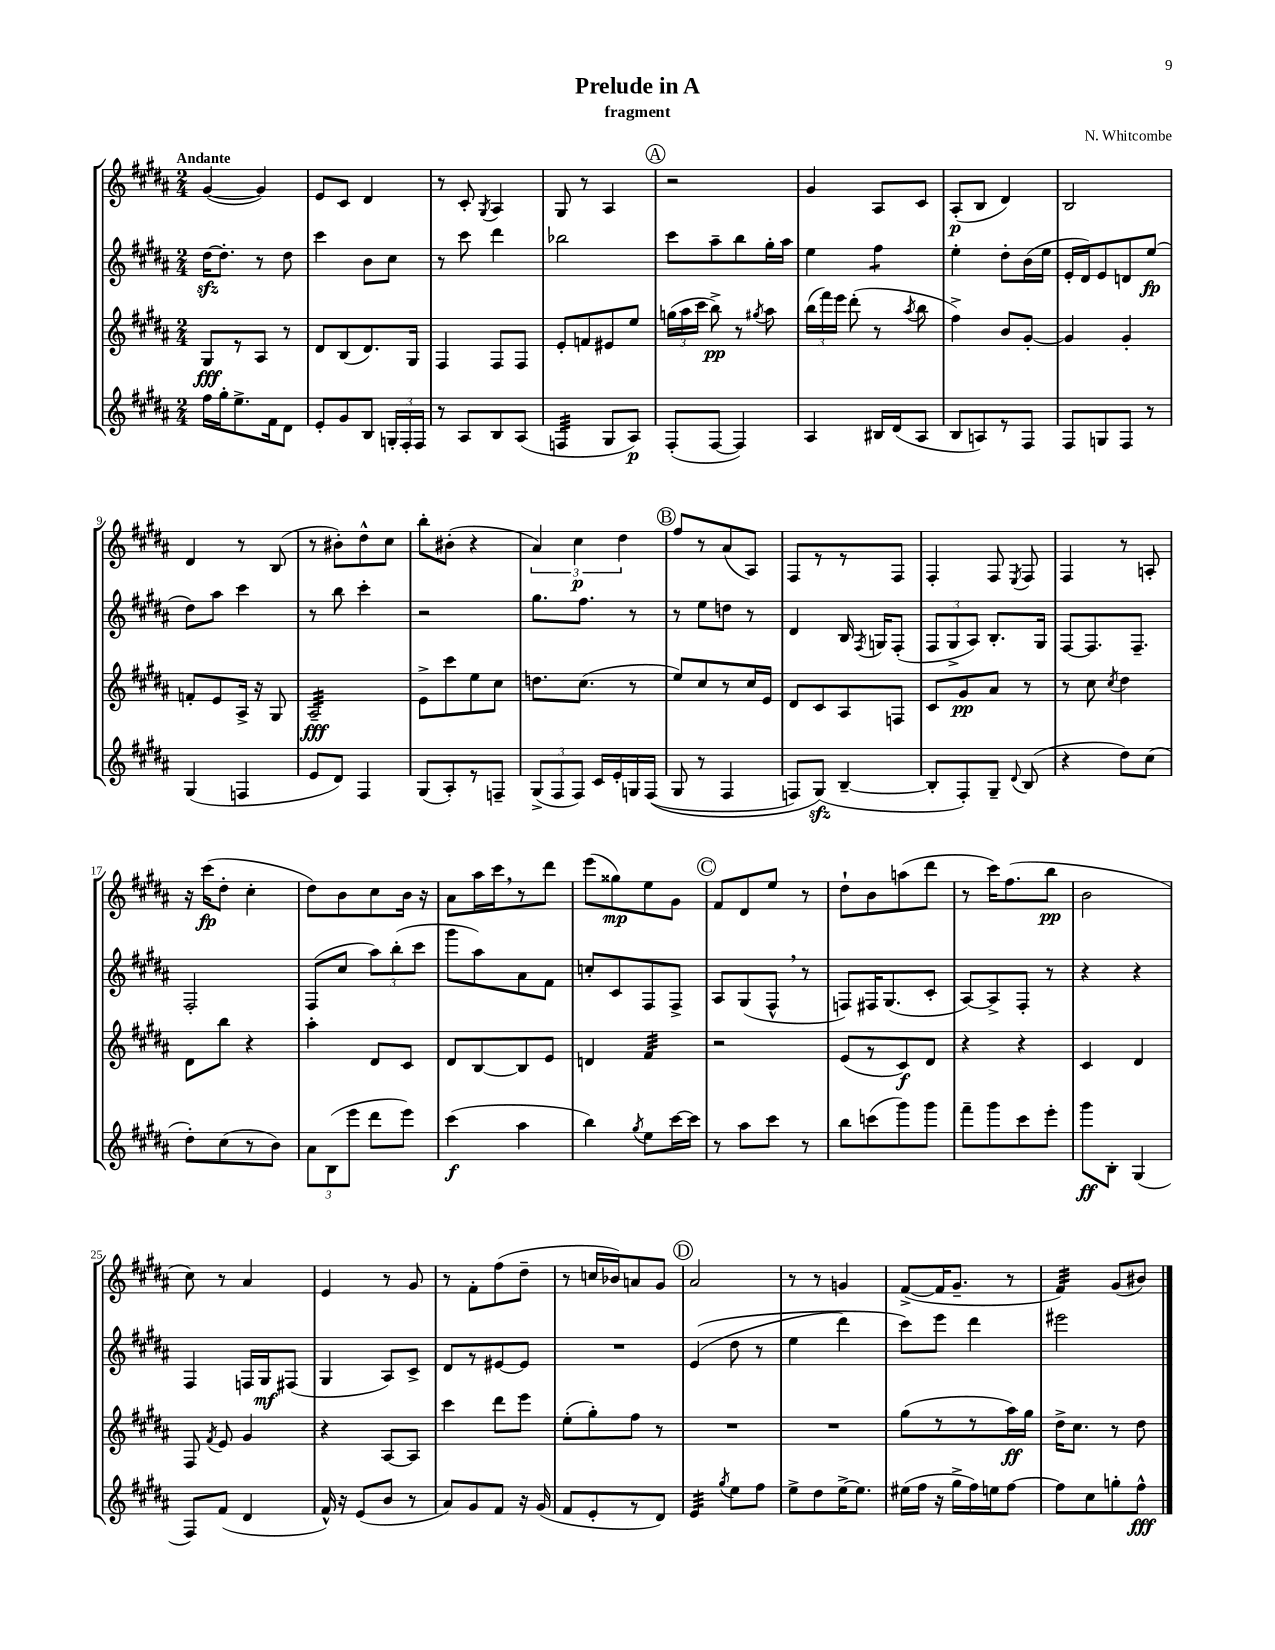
\header { title = "Prelude in A" composer = "N. Whitcombe" subtitle = "fragment" }
<<
\new StaffGroup <<
\new Staff = "s0" {
    \clef treble \key b \major \numericTimeSignature \time 2/4 \tempo "Andante"
    \autoBeamOff gis'4~( gis'4) |
    e'8[ cis'8] dis'4 |
    r8 cis'8-. \acciaccatura { gis8 } ais4 |
    gis8 r8 ais4 |
    \mark \markup { \circle "A" } r2 |
    gis'4 ais8[ cis'8] |
    ais8[-.\p( b8] dis'4) |
    b2 |
    dis'4 r8 b8( |
    r8 bis'8[-.) dis''8-^ cis''8] |
    b''8[-. bis'8]-.( r4 |
    \tuplet 3/2 { ais'4) cis''4\p dis''4 } |
    \mark \markup { \circle "B" } fis''8[ r8 ais'8( ais8]) |
    fis8[ r8 r8 fis8] |
    fis4-. fis8 \acciaccatura { e8 } fis8 |
    fis4 r8 a8-. |
    r16 cis'''16[\fp( dis''8]-. cis''4-. |
    dis''8[) b'8 cis''8 b'16] r16 |
    ais'8[ ais''16 cis'''16 \breathe r8 dis'''8] |
    e'''8[( gisis''8\mp) e''8 gis'8] |
    \mark \markup { \circle "C" } fis'8[ dis'8 e''8] r8 |
    dis''8[-! b'8 a''8( dis'''8] |
    r8 cis'''16[) fis''8.( b''8]\pp |
    b'2 |
    cis''8) r8 ais'4 |
    e'4 r8 gis'8 |
    r8 fis'8[-. fis''8( dis''8]-- |
    r8 c''16[ bes'16) a'8 gis'8] |
    \mark \markup { \circle "D" } ais'2 |
    r8 r8 g'4 |
    fis'8[~->( fis'16 gis'8.]-- r8 |
    fis'4:32) gis'8[( bis'8]) \bar "|." |
}
\new Staff = "s1" {
    \clef treble \key b \major \numericTimeSignature \time 2/4
    \autoBeamOff dis''16[~\sfz dis''8.]-. r8 dis''8 |
    cis'''4 b'8[ cis''8] |
    r8 cis'''8 dis'''4 |
    bes''2 |
    \mark \markup { \circle "A" } cis'''8[ ais''8-- b''8 gis''16-. ais''16] |
    e''4 fis''4:8 |
    e''4-. dis''8[-. b'16( e''16] |
    e'16[-. dis'16) e'8 d'8 e''8]\fp( |
    dis''8[) ais''8] cis'''4 |
    r8 b''8 cis'''4-. |
    r2 |
    gis''8.[ fis''8.] r8 |
    \mark \markup { \circle "B" } r8 e''8[ d''8] r8 |
    dis'4 b16 \acciaccatura { fis8 } g16[ fis8]-.( |
    \tuplet 3/2 { fis8[ gis8-> ais8]) } b8.[-. gis16] |
    fis8[~ fis8. fis8.]-- |
    fis2-. |
    fis8[( cis''8] \tuplet 3/2 { ais''8[) b''8-.( cis'''8] } |
    gis'''8[ ais''8) ais'8 fis'8] |
    c''8[-. cis'8 fis8 fis8]-> |
    \mark \markup { \circle "C" } ais8[ gis8( fis8]-^ \breathe r8 |
    f8[) fis16 gis8.( cis'8]-. |
    ais8[~) ais8-> fis8]-. r8 |
    r4 r4 |
    fis4 f16[ gis16\mf fis8]( |
    gis4 ais8[) cis'8]-> |
    dis'8[ r8 eis'8~ eis'8] |
    R2 |
    \mark \markup { \circle "D" } e'4(\( dis''8 r8 |
    e''4 dis'''4) |
    cis'''8[\) e'''8] dis'''4 |
    eis'''2 \bar "|." |
}
\new Staff = "s2" {
    \clef treble \key b \major \numericTimeSignature \time 2/4
    \autoBeamOff gis8[\fff r8 ais8] r8 |
    dis'8[ b8( dis'8.) gis16] |
    fis4 fis8[ fis8] |
    e'8[-. f'8 eis'8 e''8] |
    \mark \markup { \circle "A" } \tuplet 3/2 { g''16[( ais''16 cis'''16] } b''8->\pp) r8 \acciaccatura { gis''8 } ais''8 |
    \tuplet 3/2 { b''16[( fis'''16) e'''16] } dis'''8-.( r8 \acciaccatura { ais''8 } b''8 |
    fis''4->) b'8[ gis'8]~-. |
    gis'4 gis'4-. |
    f'8[-. e'8 ais16]-> r16 gis8 |
    ais2:32--\fff |
    e'8[-> cis'''8 e''8 cis''8] |
    d''8.[ cis''8.]( r8 |
    \mark \markup { \circle "B" } e''8[) cis''8 r8 cis''16 e'16] |
    dis'8[ cis'8 ais8 f8] |
    cis'8[ gis'8\pp ais'8] r8 |
    r8 cis''8 \acciaccatura { cis''8 } dis''4 |
    dis'8[ b''8] r4 |
    ais''4-. dis'8[ cis'8] |
    dis'8[ b8~ b8 e'8] |
    d'4 fis'4:32 |
    \mark \markup { \circle "C" } r2 |
    e'8[( r8 cis'8\f) dis'8] |
    r4 r4 |
    cis'4 dis'4 |
    fis8 \acciaccatura { fis'8 } e'8 gis'4 |
    r4 ais8[~ ais8] |
    cis'''4 dis'''8[ e'''8] |
    e''8[-.( gis''8-.) fis''8] r8 |
    \mark \markup { \circle "D" } R2 |
    R2 |
    gis''8[( r8 r8 ais''16\ff) gis''16] |
    dis''16[-> cis''8.] r8 dis''8 \bar "|." |
}
\new Staff = "s3" {
    \clef treble \key b \major \numericTimeSignature \time 2/4
    \autoBeamOff fis''16[ gis''16-. e''8.-> fis'16 dis'8] |
    e'8[-. gis'8 b8] \tuplet 3/2 { g16[-. fis16-. fis16] } |
    r8 ais8[ b8 ais8]( |
    f4:32 gis8[ ais8]\p) |
    \mark \markup { \circle "A" } fis8[-.( fis8]~ fis4) |
    ais4 bis16[ dis'16( ais8] |
    b8[ a8) r8 fis8] |
    fis8[ g8 fis8] r8 |
    gis4( f4 |
    e'8[ dis'8]) fis4 |
    gis8[( ais8-.) r8 f8]-- |
    \tuplet 3/2 { gis8[->( fis8 fis8]) } cis'16[ e'16-. g16 fis16](\( |
    \mark \markup { \circle "B" } gis8 r8 fis4 |
    f8[) gis8]\sfz(\) b4~-- |
    b8[-. fis8-.) gis8]-- \appoggiatura { dis'8 } b8( |
    r4 dis''8[) cis''8]( |
    dis''8[-.) cis''8( r8 b'8]) |
    \tuplet 3/2 { ais'8[ b8( e'''8] } dis'''8[ e'''8]) |
    cis'''4\f( ais''4 |
    b''4) \acciaccatura { gis''8 } e''8[ cis'''16~ cis'''16] |
    \mark \markup { \circle "C" } r8 ais''8[ cis'''8] r8 |
    b''8[ c'''8( gis'''8) gis'''8] |
    fis'''8[-- gis'''8 cis'''8 e'''8]-. |
    gis'''8[\ff b8]-. gis4( |
    fis8[) fis'8]( dis'4 |
    fis'16-^) r16 e'8[( b'8] r8 |
    ais'8[) gis'8 fis'8] r16 gis'16( |
    fis'8[ e'8-. r8 dis'8]) |
    \mark \markup { \circle "D" } e'4:32 \acciaccatura { gis''8 } e''8[ fis''8] |
    e''8[-> dis''8 e''16~-> e''8.] |
    eis''16[( fis''16] r16 gis''16[-> fis''16) e''16 fis''8]~ |
    fis''8[ cis''8 g''8-. fis''8]-^\fff \bar "|." |
}
>>
>>
